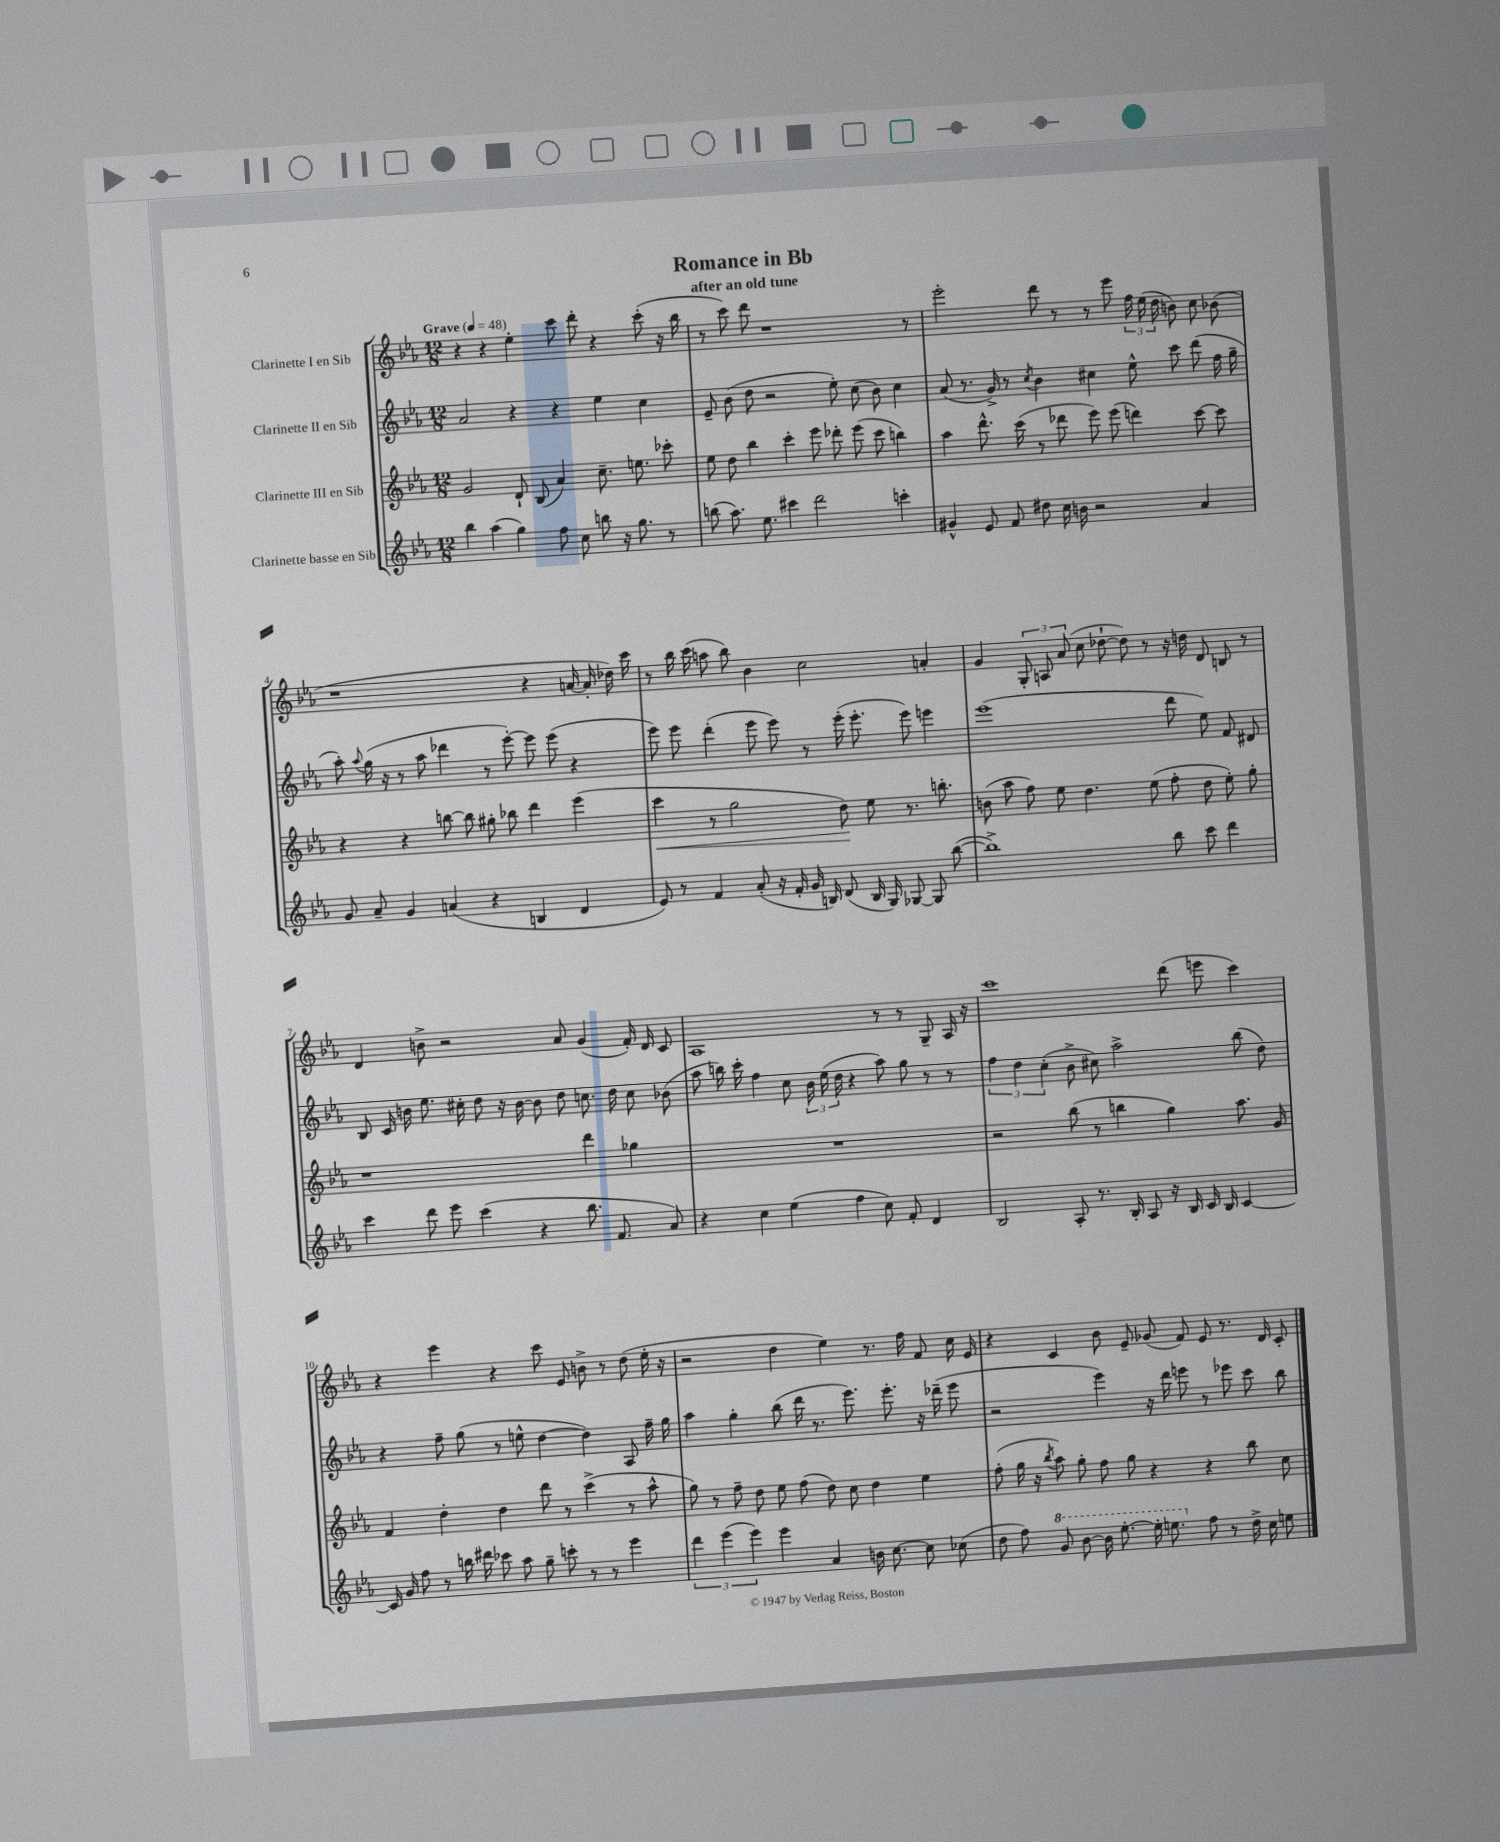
\header { title = "Romance in Bb" subtitle = "after an old tune" }
<<
\new StaffGroup <<
\new Staff = "s0" \with { instrumentName = "Clarinette I en Sib" } {
    \clef treble \key ees \major \numericTimeSignature \time 12/8 \tempo "Grave" 4 = 48
    \autoBeamOff r4 r4 ees''4-. c'''8 d'''8-. r4 c'''8-.( r16 bes''16 |
    r8 c'''8) d'''8 r1 r8 |
    ees'''2-. d'''8 r8 r8 ees'''8 \tuplet 3/2 { f''16 ees''16( d''16 } b'8) c''8 bes'8( |
    r1 r4 a'16~ a'16-. des''16) c'''16 |
    r8 bes''16 c'''16( a''8 bes''8) bes'4 c''2 a'4-. |
    g'4 \tuplet 3/2 { g8-. a8 aes'8( } c''8 des''8~-! des''8) r8 r16 d''16 d'8 b8 r8 |
    d'4 b'8-> r2 aes'8 g'4( f'16-.) d'16 c'8 |
    aes1 r8 r8 g8-- aes16 r16 |
    c'''1 d'''8( e'''8 c'''4) |
    r4 ees'''4 r4 c'''8 ees'8 b'8-> r8 d''8( ees''16-. r16 |
    r2 d''4 ees''4) r8. f''16 f'8 c''16 ees'16 |
    r4 c'4 bes'8 ees'8-- ges'8( f'8) ees'8 r8. d'16 c'8-. \bar "|." |
}
\new Staff = "s1" \with { instrumentName = "Clarinette II en Sib" } {
    \clef treble \key ees \major \numericTimeSignature \time 12/8
    \autoBeamOff aes'2 r4 r4 ees''4 c''4 |
    ees'8-- bes'8( d''8 r2 ees''8-.) c''8( bes'8) c''4 |
    aes'8( r8. g'16->) r8 \acciaccatura { c''8 } bes'4 cis''4 ees''8-^ c'''8 d'''8( f''16 g''16-- |
    aes''8-.) \appoggiatura { aes''8 } g''16( r16 r8 aes''8 des'''4 r8 ees'''8~-.) ees'''8 ees'''8( r4 |
    ees'''8) ees'''8 d'''4-.( ees'''8 ees'''8) r8 ees'''16-.( ees'''8.-. ees'''8) e'''4 |
    ees'''1( d'''8 ees''8) f'8 dis'8 |
    bes8 c'16 b'16 ees''8. cis''16-. d''8 r16 b'16~ b'8 d''8 c''8. d''16 c''8 bes'8( |
    aes''8 b''16) c'''16-. f''4 c''8 \tuplet 3/2 { bes'16 ees''16( d''16 } r4 aes''8) g''8 r8 r8 |
    \tuplet 3/2 { f''4 d''4 c''4-.( } bes'8-> cis''8) aes''2-> bes''8( d''8) |
    r4 f''8-- g''8( r8 e''8-^ d''4~ d''4) aes8 f''16-- g''16 |
    aes''4 g''4-. bes''8( d'''16 r8. ees'''8.) ees'''8.-. r16 des'''16--( ees'''8 |
    r2 ees'''4) r16 d'''16 e'''8 r8 ees'''8 c'''8 bes''8 \bar "|." |
}
\new Staff = "s2" \with { instrumentName = "Clarinette III en Sib" } {
    \clef treble \key ees \major \numericTimeSignature \time 12/8
    \autoBeamOff g'2 d'8-! bes8( aes'4) c''8.-- e''8. ces'''8-. |
    ees''8 d''8 bes''4 c'''4-. ees'''8 des'''8-. ees'''8( c'''8 b''4) |
    aes''4 d'''8.-^ c'''16( r8 des'''8 ees'''8) ees'''8( d'''4) c'''8~ c'''8 |
    r4 r4 b''8~ b''8 gis''8-. bes''8 d'''4 ees'''4( |
    c'''4\< r8 g''2 d''8\!) ees''8 r8. b''8.-. |
    b'8( aes''8 f''8) ees''8 d''4. ees''8( f''8-. d''8 ees''8-.) g''8-. |
    r1 d'''4 ges''4 |
    R1. |
    r2 bes''8( r8 b''4 g''4) aes''8. g'16 |
    f'4 d''4-. d''4 d'''8 r8 c'''4->( r8 aes''8-^ |
    g''8) r8 f''8-- d''8 ees''8 f''8( d''8) c''8 d''4 ees''4 |
    f''8-.( g''16 r16 \acciaccatura { bes''8 } aes''8) g''8-. f''8 g''8 r4 r4 bes''8 c''8 \bar "|." |
}
\new Staff = "s3" \with { instrumentName = "Clarinette basse en Sib" } {
    \clef treble \key ees \major \numericTimeSignature \time 12/8
    \autoBeamOff bes''4 aes''4( g''4) f''8 c''8 b''8 r16 g''8. r8 |
    b''8( aes''8.) ees''8. cis'''4 d'''2 c'''4-. |
    gis'4-^ ees'8 f'8 dis''8 c''16 b'16 r2 aes'4 |
    g'8 aes'8-- g'4 a'4( r4 b4 d'4 |
    ees'8) r8 f'4 aes'8-.( r16 f'16-. g'16 b16) d'8( b16 g16) ges8~ ges8 bes''8~( |
    bes''1->) bes''8 c'''8 d'''4 |
    c'''4 d'''8 ees'''8 c'''4( r4 bes''8. f'8. aes'8) |
    r4 c''4 ees''4( f''4 c''8) f'8-. d'4 |
    bes2 aes8-. r8. bes16-. aes8 r16 bes16 c'16 bes16 c'4~ |
    c'16 g'16 f''8 r8 b''16 dis'''16 ces'''8 aes''8 g''8-- c'''8-. r8 r8 ees'''4 |
    \tuplet 3/2 { d'''4 ees'''4( ees'''4) } ees'''4 aes'4 b'16 c''8.~ c''8 ces''8( |
    d''8 f''8) \ottava #1 g''8 bes''8~ bes''16 ees'''8.~-. ees'''16-. e'''8. \ottava #0 f''8 r8 d''16-> c''16 e''8 \bar "|." |
}
>>
>>
